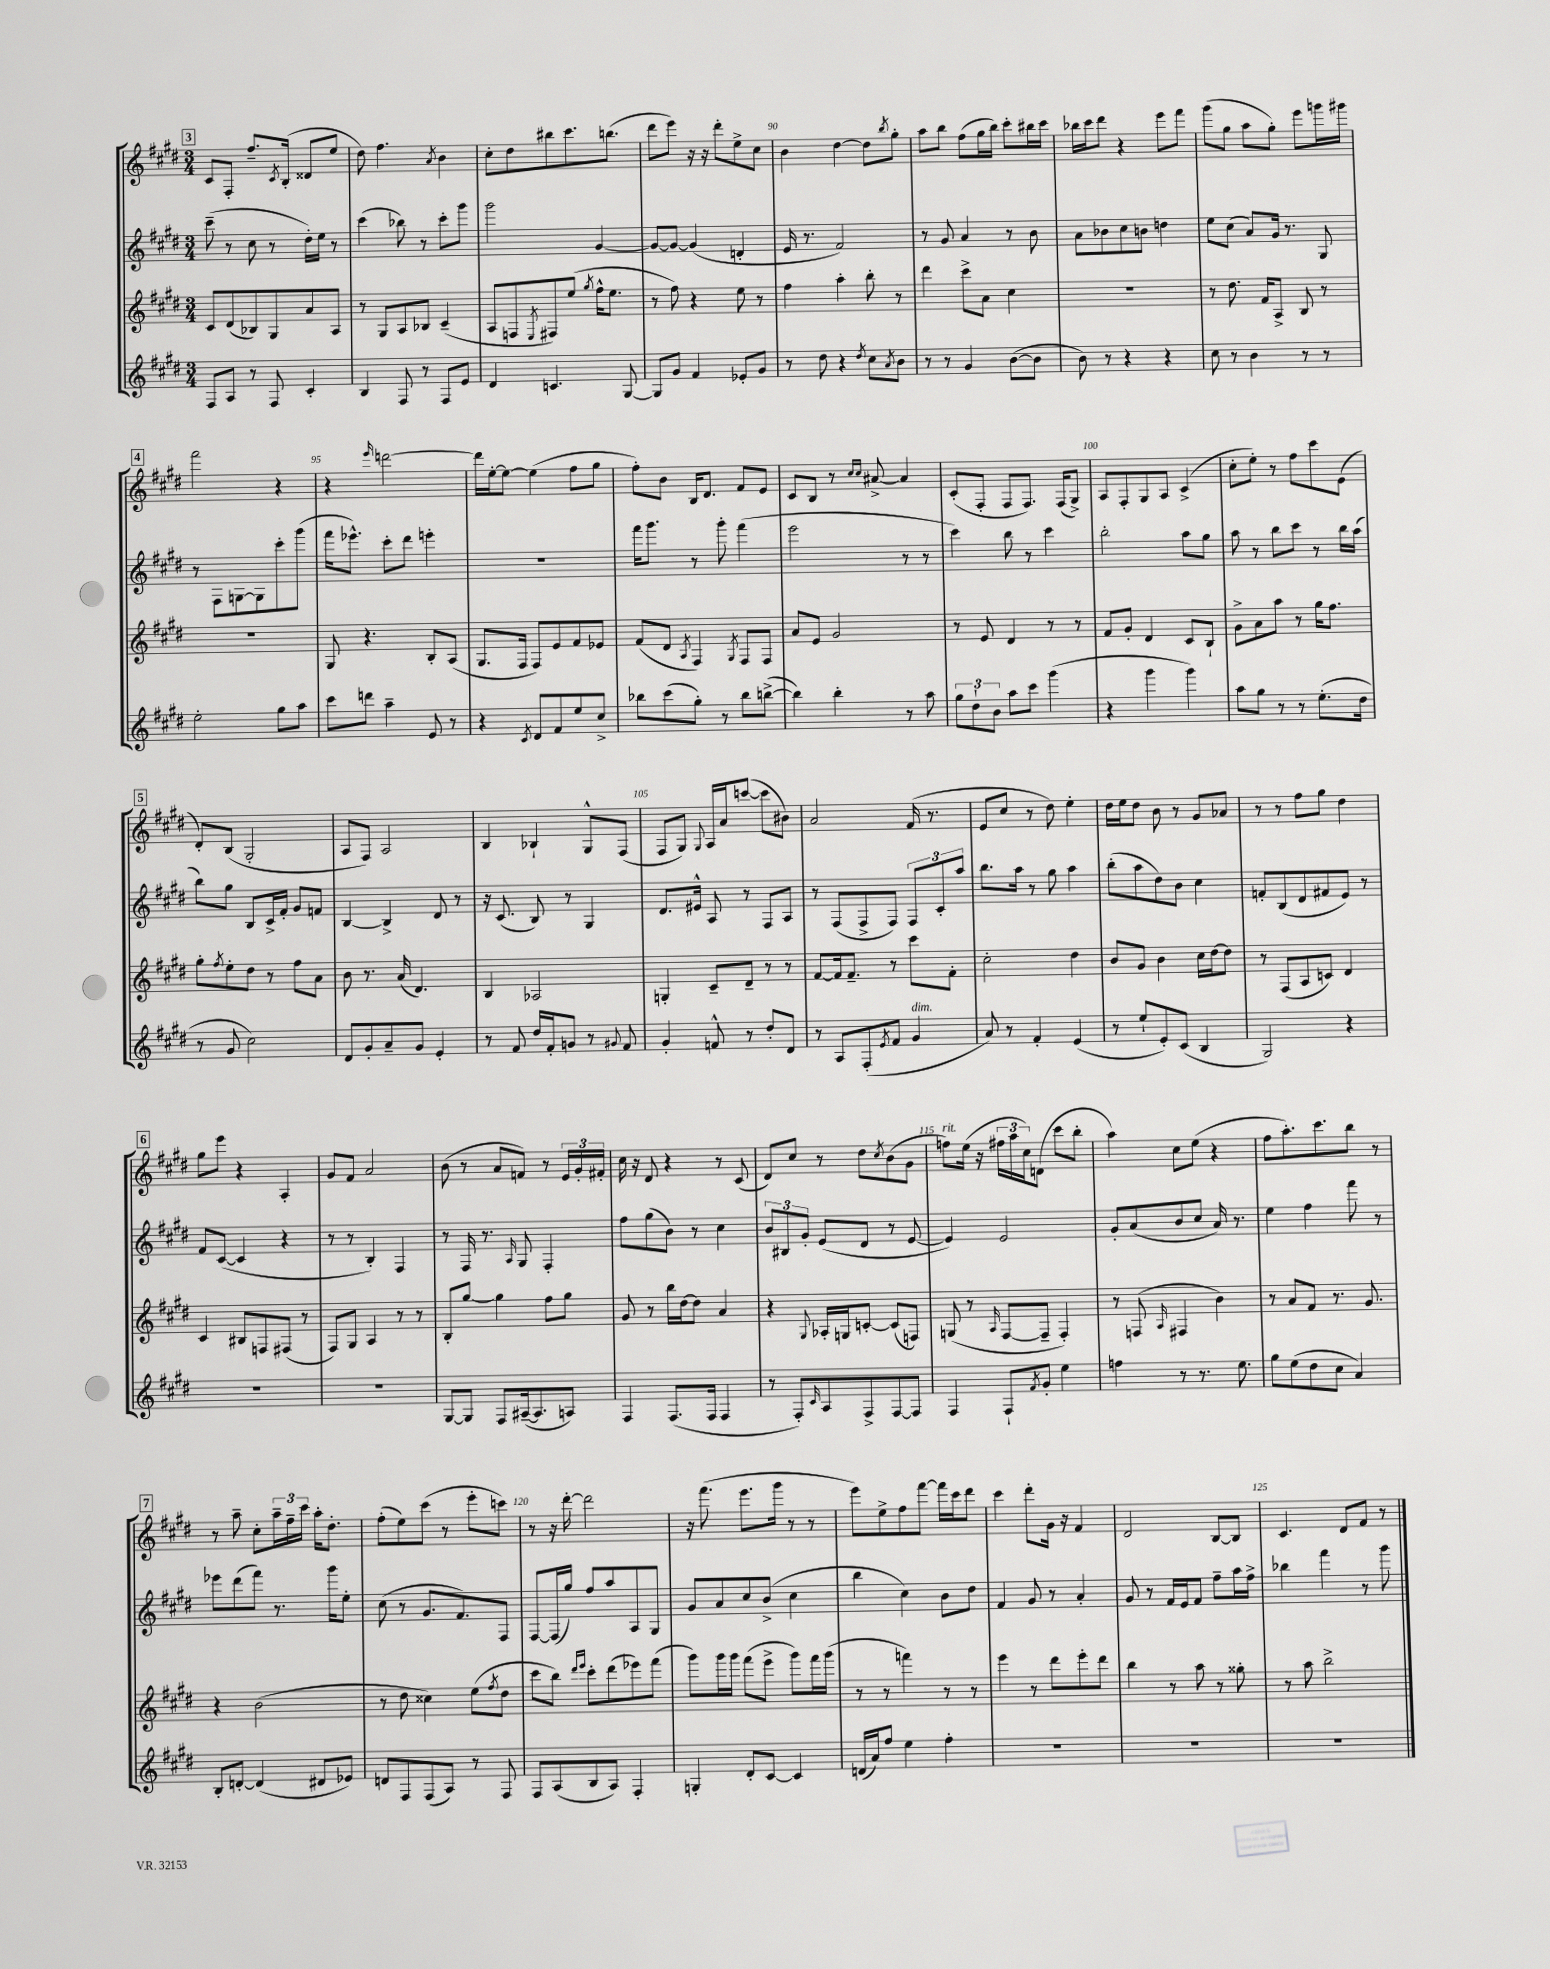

**kern	**kern	**kern	**kern
*staff4	*staff3	*staff2	*staff1
*clefG2	*clefG2	*clefG2	*clefG2
*k[f#c#g#d#]	*k[f#c#g#d#]	*k[f#c#g#d#]	*k[f#c#g#d#]
*M3/4	*M3/4	*M3/4	*M3/4
8F#	8c#	(8ccc#~	8c#
8A	(8d#	8r	8F#'
8r	8B-)	8cc#	8.ff#~
8F#	8G#	8r	.
.	.	.	8qc#
.	.	.	(16B'
4c#'	8a	16dd#')	8d##
.	.	16ee	.
.	8A	8r	8ee
=	=	=	=
4B	8r	(4ccc#	8dd#)
.	8G#	.	4.ff#
8F#	8A	8bb-)	.
8r	8B-	8r	.
.	.	.	8qa
8F#	(4c#~	8ccc#'	4b
8e	.	8ggg#	.
=	=	=	=
4d#	8A	2ggg#	8cc#'
.	8F	.	8dd#
.	8qE	.	.
4.c	8F#)	.	8bb#
.	(8ee	.	8.ccc#
.	8qgg#	.	.
.	16ff#^^	[4g#	.
.	8.ee	.	(8.bb
[8G#	.	.	.
=	=	=	=
8G#]	8r	8g#_	8ddd#
8g#	8ff#)	8g#_	8eee)
4f#	4r	(4g#]	16r
.	.	.	16r
.	.	.	8ddd#'
8e-'	8ee	4d'	8ee^
8g#	8r	.	8cc#
=	=	=	=
8r	4ff#	16e	4b
.	.	8.r	.
8dd#	.	.	.
4r	4aa'	2f#)	[4dd#
8qdd#	.	.	.
8cc#	8bb'	.	8dd#]
8qa	.	.	8qbb
8b	8r	.	8gg#'
=	=	=	=
8r	4ddd#	8r	8aa
8r	.	8g#	8bb
4g#	8ccc#^	4a	(8ff#
.	8a	.	16gg#
.	.	.	16bb)
([8b	4cc#	8r	8ccc#'
8b]	.	8b	16bb#
.	.	.	16ccc#
=	=	=	=
8b)	2.r	8a	16bb-
.	.	.	16ccc#
8r	.	8b-	8ddd#
4r	.	8cc#	4r
.	.	8b	.
4r	.	4dd	8eee
.	.	.	8fff#
=	=	=	=
8cc#	8r	8ee	(8ggg#
8r	8.dd#	(8cc#	8gg#
4b	.	8a)	8aa
.	16f#	.	.
.	8A^	16g#	8gg#')
.	.	8.r	.
8r	8B	.	8eee
8r	8r	8G#	16ggg
.	.	.	16ggg#
=	=	=	=
2ee'	2.r	8r	2fff#
.	.	8F#	.
.	.	[8G	.
.	.	8G]	.
8gg#	.	8ccc#'	4r
8aa	.	(8ggg#	.
=	=	=	=
8ccc#	8G#	16fff#	4r
.	.	8.eee-^^)	.
8ddd	4.r	.	.
.	.	.	16qqeee
4aa~	.	8ccc#'	[2ddd
.	.	8ddd#	.
8e	8B'	4eee'	.
8r	(8A	.	.
=	=	=	=
4r	8.G#	2.r	16ddd]
.	.	.	[16ee'
.	.	.	8ee_
.	16F#	.	.
8qc#	.	.	.
8d#	8F#)	.	(4ee]
8f#	8e	.	.
8ee	8f#	.	8ff#
8cc#^	8e-	.	8gg#
=	=	=	=
8bb-	(8f#	16fff#	8ff#')
.	.	8.ggg#	.
(8ccc#	8d#	.	8b
.	8qA	.	.
8gg#')	4F#)	8r	16B
.	.	.	8.d#
8r	.	8ggg#'	.
.	8qG#	.	.
8bb-	8F#	(4fff#	8f#
([8bb^	8F#	.	8e
=	=	=	=
4bb])	8a	2eee	8c#
.	8e	.	8B
4bb'	2g#	.	8r
.	.	.	16qqcc#
.	.	.	16qqcc#
.	.	.	[8a#^
8r	.	8r	4a#]
8aa	.	8r	.
=	=	=	=
12gg#	8r	4ccc#)	(8c#'
12dd#`	.	.	.
.	8e	.	8F#'
12b	.	.	.
8aa	4d#	8bb	8F#
8ccc#	.	8r	8.F#)
(4ggg#	8r	4ccc#	.
.	.	.	(16F#
.	8r	.	8G#^)
=	=	=	=
4r	8f#	2bb'	8A
.	8g#'	.	8F#'
4ggg#	4d#	.	8G#
.	.	.	8A
4ggg#)	8c#	8aa	(4c#^
.	8B`	8gg#	.
=	=	=	=
8aa	8g#^	8aa	8cc#'
8gg#	8a	8r	8ee')
8r	8aa	8bb	8r
8r	8r	8ccc#	8ff#
(8.ee'	16gg#	8r	8ccc#
.	8.ff#	.	.
.	.	16bb	(8e
16dd#	.	(16aa	.
=	=	=	=
8r	8gg#'	8bb)	8d#')
.	8qff#	.	.
8g#	8ee'	8gg#	(8B
2cc#)	8dd#	8B	2G#'
.	8r	16c#^	.
.	.	16f#'	.
.	8ff#	8g#	.
.	8a	8f	.
=	=	=	=
8d#	8b	[4B	8A
8g#'	8.r	.	8F#)
8a~	.	4B^]	2A
.	(16a	.	.
8g#	4.d#)	.	.
4e'	.	8d#	.
.	.	8r	.
=	=	=	=
8r	4B	16r	4B
.	.	(8.c#	.
8f#	.	.	.
16dd#	2A-	8B)	4B-`
16f#'	.	.	.
8g	.	8r	.
8r	.	4G#	8G#^^
8qqg#	.	.	.
8f#	.	.	(8F#
=	=	=	=
4g#'	4G'	8.d#	8F#
.	.	.	8G#)
.	.	16e#^^	.
.	.	.	8qqG#
8f^^	8c#~	8A	16A
.	.	.	16a
8r	8d#~	8r	([8ccc
8dd#'	8r	8F#	8ccc]
8d#	8r	8A	8b#)
=	=	=	=
8r	[8f#	8r	2a
8A	16f#]	(8F#	.
.	8.f#~	.	.
(8F#'	.	8F#^	.
8qe	.	.	.
8f#	8r	8F#)	.
4g#	8ccc#	12F#	(16f#
.	.	.	8.r
.	.	12c#'	.
.	8f#'	.	.
.	.	12aa	.
=	=	=	=
8a)	2cc#'	8.bb	8e
8r	.	.	8cc#
.	.	16aa	.
4f#'	.	8r	8r
.	.	8gg#	8dd#)
(4e	4dd#	4aa	4ee'
=	=	=	=
8r	8b	(8bb'	16dd#
.	.	.	16ee
8ee`	8g#	8aa	8dd#
8e')	4b	8dd#)	8b
(8c#	.	8b	8r
4B	16cc#	4cc#	8g#
.	[16dd#	.	.
.	8dd#]	.	8a-
=	=	=	=
2G#)	8r	8f'	8r
.	(8F#	(8B	8r
.	8A	8d#	8ff#
.	8c)	8f#	8gg#
4r	4d#	8e)	4dd#
.	.	8r	.
=	=	=	=
2.r	4c#	8f#	8gg#
.	.	([8c#	8eee
.	8B#	4c#]	4r
.	8F	.	.
.	(8F#	4r	4A'
.	8r	.	.
=	=	=	=
2.r	8F#)	8r	8g#
.	8G#	8r	8f#
.	4A	4B')	2a
.	8r	4F#	.
.	8r	.	.
=	=	=	=
[8G#	8B'	8r	(8b
8G#]	[8gg#	16F#	8r
.	.	8.r	.
8F#	4gg#]	.	8a
.	.	16qqA	.
([16A#~	.	8G#	8f)
8.A#]	.	.	.
.	8ff#	4F#'	8r
8A)	8gg#	.	24e
.	.	.	24g#'
.	.	.	24f#'
=	=	=	=
4F#	8g#	8ff#	16cc#
.	.	.	16r
.	8r	(8gg#	8d#
(8.F#	16bb	8b)	4r
.	[16dd#	.	.
.	8dd#]	8r	.
16F#	.	.	.
4F#	4a	4cc#	8r
.	.	.	(8c#
=	=	=	=
8r	4r	12b	8d#)
.	.	12B#	.
8F#')	.	.	8cc#
.	.	12g#'	.
16qqc#	8qqG#	.	.
8A	16A-'	(8e	8r
.	16G	.	.
8F#^	[8c'	8d#	8dd#
.	.	.	8qcc#
[8F#	(8c]	8r	(8b
8F#]	8F)	[8e	8g#
=	=	=	=
4F#	(8G	4e])	8ff)
.	8r	.	(16ee
.	.	.	16r
.	16qqA	.	.
8F#`	[8F#	2e	24ff#
.	.	.	24aa
.	.	.	24cc#)
8qf#	.	.	.
8g#'	8F#~]	.	(8d
4ee	4F#')	.	8ccc#
.	.	.	8bb'
=	=	=	=
4ff	8r	8g#'	4aa)
.	(8F	(8a	.
.	16qqA	.	.
8r	4F#	8b	8cc#
8.r	.	8cc#	(8ee
.	4b)	16a)	4r
8.ee	.	8.r	.
=	=	=	=
8gg#	8r	4ee	8ff#
(8ee	8a	.	8.aa')
8dd#	8f#	4ff#	.
.	.	.	8.ccc#
8cc#	8.r	.	.
4a)	.	8fff#	8bb
.	8.g#	.	.
.	.	8r	8r
=	=	=	=
8B'	4r	8eee-	8r
[8d'	.	(8ddd#	8aa~
(4d]	(2b	8fff#)	8cc#'
.	.	8.r	24aa~
.	.	.	24ff#~
.	.	.	24ccc#
8d#	.	.	16aa'
.	.	16ggg#	8.dd#'
8e-)	.	8ee'	.
=	=	=	=
8d	8r	(8cc#	(8ff#'
8F#	8dd#	8r	8ee)
(8F#	4cc##)	8.g#	(8ccc#
8A)	.	.	8r
.	.	8.f#)	.
8r	(8ee	.	8eee'
.	8qff#	.	.
8F#	8dd#	8F#	8ccc)
=	=	=	=
8F#	8ccc#	[8F#	8r
(8A	8bb)	(16F#]	16r
.	.	16gg#)	[16ddd#'
.	16qqddd#	.	.
.	16qqeee	.	.
8B	8ccc#'	8ff#	2ddd#]
8A)	(8ddd#	8aa	.
4F#'	8eee-)	8A	.
.	(8fff#	8G#	.
=	=	=	=
4G'	8ggg#)	8g#	16r
.	.	.	(8.fff#
.	16ggg#	8a	.
.	16ggg#	.	.
8d#'	(8fff#	8cc#	8.eee
[8c#	8eee^	(8b^	.
.	.	.	16ggg#
4c#]	8ggg#)	4cc#	8r
.	16fff#	.	8r
.	(16ggg#	.	.
=	=	=	=
(16d	8r	4bb	8eee)
16a)	.	.	.
8ff#	8r	.	8ee^
4ee	4fff)	4cc#)	8ff#
.	.	.	[8fff#
4ff#'	8r	8b	16fff#]
.	.	.	16ccc#
.	8r	8dd#	8ddd#
=	=	=	=
2.r	4eee	4f#	4ccc#
.	8r	8g#	8ddd#'
.	8ddd#	8r	16g#
.	.	.	16r
.	8eee'	4a'	4f#
.	8ddd#	.	.
=	=	=	=
2.r	4bb	8g#	2d#
.	.	8r	.
.	8r	16f#	.
.	.	16e	.
.	8aa	8f#	.
.	8r	8ff#~	[8B
.	8gg##'	16aa	8B]
.	.	16ff#^	.
=	=	=	=
2.r	8r	4bb-	4.c#
.	8aa	.	.
.	2bb^	4fff#	.
.	.	.	8d#
.	.	8r	8f#
.	.	8ggg#	8r
==	==	==	==
*-	*-	*-	*-
